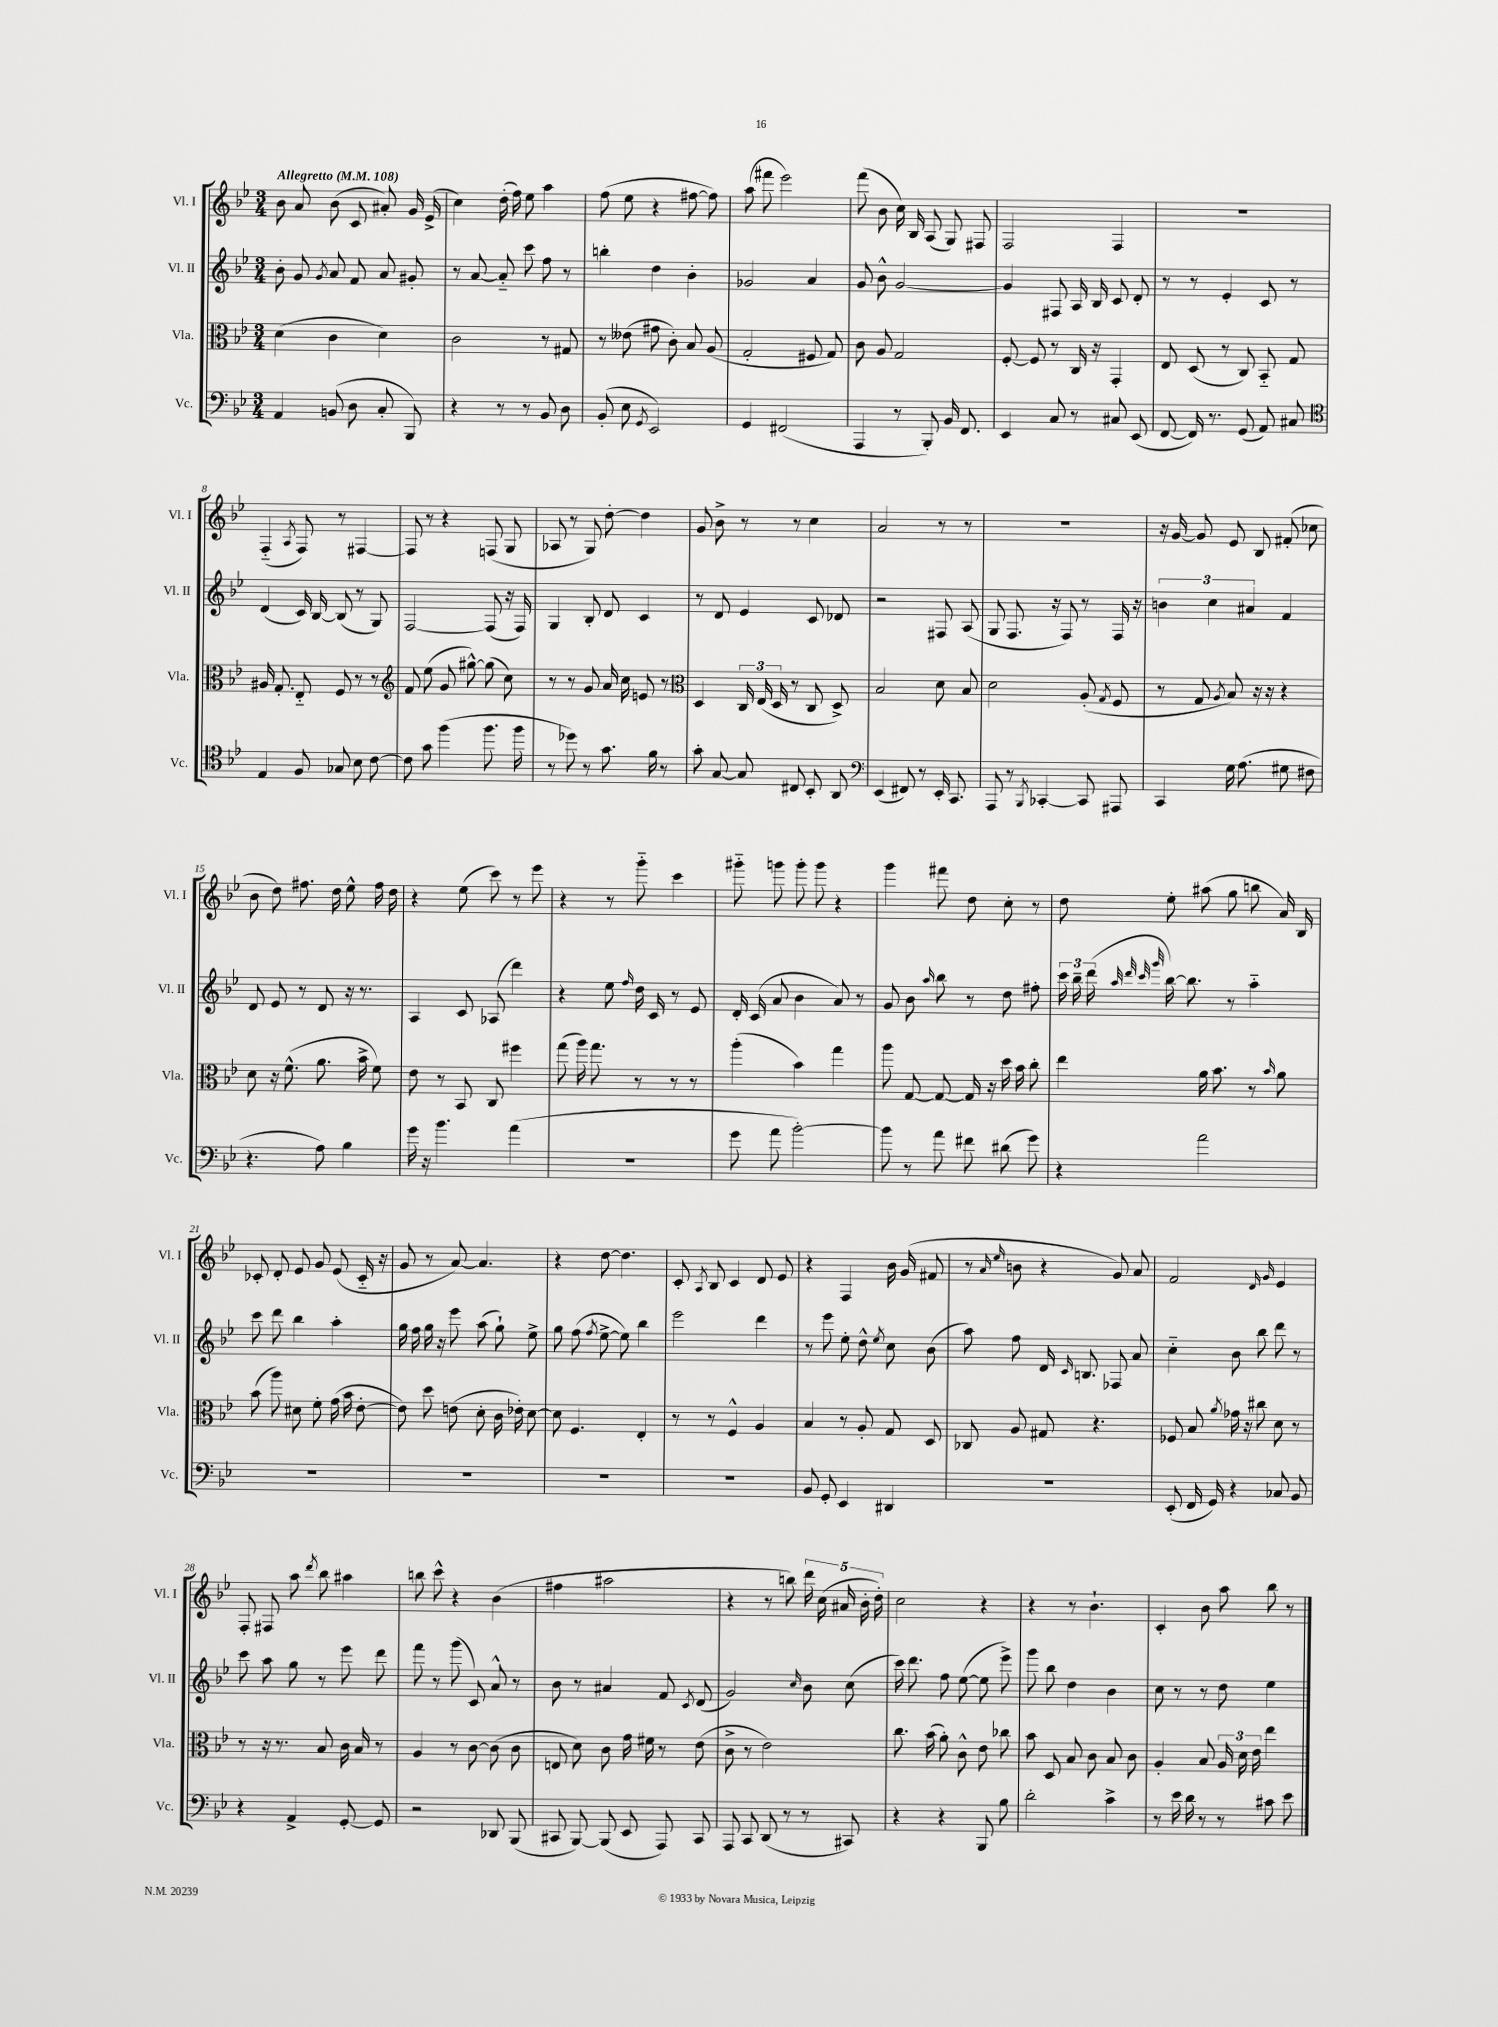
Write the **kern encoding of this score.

**kern	**kern	**kern	**kern
*staff4	*staff3	*staff2	*staff1
*clefF4	*clefC3	*clefG2	*clefG2
*k[b-e-]	*k[b-e-]	*k[b-e-]	*k[b-e-]
*M3/4	*M3/4	*M3/4	*M3/4
*MM108	*MM108	*MM108	*MM108
4AA	(4d	8b-'	8b-
.	.	8g	8a
.	.	8qg	.
(8BB	4c	8a	(8b-
8D	.	8f	8c
8C'	4d)	8a	8a#')
8BBB-)	.	8g#'	16g
.	.	.	(16e-^
=	=	=	=
4r	2c	8r	4cc)
.	.	[8a	.
8r	.	8a'~]	(16dd'
.	.	.	16ff)
8r	.	8ccc	8ee-
8BB-	8r	8ff	4aa
8D	8G#	8r	.
=	=	=	=
(8BB-'	8r	4bb'	(8ff
8E-	(8e--	.	8ee-
8qGG	.	.	.
2EE-)	8g#	4dd	4r
.	8c')	.	.
.	8B-	4b-'	[8ff#
.	(8A	.	8ff#])
=	=	=	=
4GG	2G'	2g-	(8aa
.	.	.	8fff#
(2FF#	.	.	2eee-)
.	8F#	4a	.
.	8G)	.	.
=	=	=	=
4AAA	8c	8g	(8fff
.	8A	8b-^^	8b-
8r	2G	[2g	16cc)
.	.	.	16B-
8BBB-')	.	.	(8A
16BB-	.	.	8G)
8.FF	.	.	.
.	.	.	8F#
=	=	=	=
4EE-	[8F'	4g]	2F
.	8F]	.	.
8C	8r	8F#	.
8r	16C	16A	.
.	16r	16B-	.
8C#	4GG'	8c	4F
(8EE-	.	8d'	.
=	=	=	=
[8FF	8E-	8r	2.r
16FF])	(8D	8r	.
8.r	.	.	.
.	8r	4e-'	.
(8GG	8C)	.	.
8AA)	8BB-'~	8c	.
8C#	8G	8r	.
=	=	=	=
*clefC4	*	*	*
4E-	16A#	(4d	(4F'~
.	8.G'	.	.
.	.	.	8qA
8F	8E-'~	16c)	8F)
.	.	[16B-	.
8G-	8F	(8B-]	8r
8B-	8r	8r	[4F#
[8c	8r	8G)	.
=	=	=	=
*	*clefG2	*	*
8c]	8f	[2F	8F#]
8g	(8ee-	.	8r
(4ff	8g	.	4r
.	[8gg#^^)	.	.
8.ff	(8gg#]	(8F]	(8F
.	8cc)	16r	8G
16ff	.	16F)	.
=	=	=	=
8r	8r	4G	8A-
8dd-)	8r	.	8r
8r	8g	8B-'	8G)
8.g	16a	8d	[8dd'
.	16cc	.	.
.	8e	4c	4dd]
16f	.	.	.
8r	8r	.	.
=	=	=	=
*	*clefC3	*	*
8g'	4D	8r	8g
[8G	.	8d	8b-^
8G]	24C	4e-	8r
.	(24E-	.	.
.	24D	.	.
8C#	8r	.	8r
8BB-'	8C	8c	4cc
8AA	8D^)	8d-	.
=	=	=	=
*clefF4	*	*	*
(4EE-	2B-	2r	2a
8FF#)	.	.	.
8r	.	.	.
16EE-'	8d	8F#	8r
8.CC	.	.	.
.	8B-	(8A	8r
=	=	=	=
8AAA	2d	8G	2.r
8r	.	8.F	.
8qBBB-	.	.	.
[4CC-'	.	.	.
.	.	16r	.
.	.	8F)	.
8CC-]	(8A'	8r	.
.	8qG	.	.
8AAA#	8F	16F	.
.	.	16r	.
=	=	=	=
4CC	8r	6b	16r
.	.	.	[16g
.	8G	.	8g]
.	.	6cc	.
.	8qA	.	.
16G	8B-)	.	8e-
(8.A	.	.	.
.	.	6a#	.
.	16r	.	8B-
.	16r	.	.
8G#	4r	4f	(8f#'
8F#	.	.	8cc-
=	=	=	=
4.r	8d	8d	8b-
.	16r	8e-	8dd)
.	(8.f^^	.	.
.	.	8r	8.ff#
8A)	8.a	8d	.
.	.	.	16dd
4B-	.	16r	8ee-^^
.	16b-^	8.r	.
.	8f)	.	16ff#
.	.	.	16dd
=	=	=	=
16g	8e-	4A	4r
16r	.	.	.
4.b-	8r	.	.
.	8BB-	8c	(8ee-
.	8C	(8A-	8ccc)
(4a	4ff#	4ddd)	8r
.	.	.	8eee-
=	=	=	=
2.r	(8gg	4r	4r
.	16aa)	.	.
.	8.gg	.	.
.	.	8ee-	8r
.	.	16qqff	.
.	8r	16dd	8ggg'~
.	.	16c	.
.	8r	8r	4ccc
.	8r	8e-	.
=	=	=	=
8g	(4aa'	16d'	8ggg#'~
.	.	(16c	.
8a	.	8a	8ggg
[2b-')	4b-)	4b-	8ggg'
.	.	.	8ggg
.	4gg	8a)	4r
.	.	8r	.
=	=	=	=
8b-]	8aa	8g	4ggg
8r	[8G	8b-	.
.	.	16qqaa	.
8a	8G_	8bb-	8fff#
8f#	16G]	8r	8dd
.	16r	.	.
(8d#	16dd	8dd	8cc'
.	16b-	.	.
8g)	8cc'	8ff#'	8r
=	=	=	=
4r	4ee-	24ccc	8dd
.	.	24bb-~	.
.	.	(24ddd	.
.	.	32qqaa	.
.	.	32qqddd	.
.	.	32qqccc	.
.	.	32qqggg	.
.	.	[16bb-)	8ee-'
.	.	8.bb-]	.
2a	16a	.	(8aa#
.	8.b-	.	.
.	.	8r	8gg
.	8r	4aa'~	8bb
.	16qqb-	.	.
.	8a	.	16a)
.	.	.	16B-
=	=	=	=
2.r	(8b-	8ccc	8c-'
.	8aa)	8ddd	8d'
.	8d#	4bb-	8e-
.	8f'	.	8g
.	(16g	4aa'	(8e-
.	16b-	.	.
.	[8e-'	.	16c-'~
.	.	.	16r
=	=	=	=
2.r	8e-])	16gg	8g
.	.	16ff	.
.	8dd	16gg	8r
.	.	16r	.
.	(8e	8eee-	[8a)
.	8d'	(8aa	4.a]
.	16c	8gg`)	.
.	16e-')	.	.
.	[8d	8ee-^	.
=	=	=	=
2.r	8d]	8gg	4r
.	4.F	(8ff	.
.	.	8qff	.
.	.	[8ee-^	[8dd
.	.	8ee-])	4.dd]
.	4E-'	4bb-	.
=	=	=	=
2.r	8r	2eee-	8c'
.	.	.	8qA
.	8r	.	8B-
.	4F^^	.	4c
.	4A	4ddd	8d
.	.	.	8e-
=	=	=	=
8BB-	4B-	8r	4r
8GG'	.	8eee-	.
4EE-	8r	8ee-'	4F
.	8A'	8dd^^	.
.	.	8qee-	.
4DD#	8G	8cc	16b-
.	.	.	(16g
.	8D	(8b-	8f#
=	=	=	=
2.r	8C-	8aa)	8r
.	.	.	16qqa
.	.	.	16qqee-
.	8A	8ff	8b
.	8G#	16d	4r
.	.	16qqc	.
.	.	8.B	.
.	4.r	.	.
.	.	8F-	8g)
.	.	8a	8a
=	=	=	=
(8EE-'	8F-	4cc'~	2f
16FF	8B-	.	.
16GG)	.	.	.
.	8qa	.	.
4r	16g-	8b-	.
.	16r	.	.
.	8cc#	8bb-	.
.	.	.	16qqd
.	.	.	16qqg
8C-	8d	8ddd	4e-
8BB-	8r	8r	.
=	=	=	=
4r	8r	8ccc	8F'
.	16r	8aa	8F#
.	8.r	.	.
4AA^	.	8gg	8aa
.	.	.	8qddd
.	8B-	8r	8bb-
[8GG'	16c	8eee-	4aa#
.	16B-	.	.
8GG]	8r	8ddd	.
=	=	=	=
2r	4A	8fff	8bb
.	.	8r	8ccc^^
.	8r	(8ggg	4r
.	[8c	8c)	.
8DD-	(8c]	8a^^	(4b-
(8BBB-	8c	8r	.
=	=	=	=
8CC#	8E	8b-	4ff#
[8BBB-)	8d)	8r	.
(8BBB-]	8c	4a#	2aa#
8EE-	16g	.	.
.	16f#	.	.
8AAA)	8r	8f	.
.	.	8qc	.
8CC#	(8e-	(8d	.
=	=	=	=
8AAA	8c^	2g)	4r
8CC	8r	.	.
(8DD	2e-)	.	8r
8r	.	.	8bb)
.	.	16qqcc	.
8r	.	8b-	20ddd
.	.	.	(20cc
.	.	.	20a#
8CC#)	.	(8cc	.
.	.	.	20b-'
.	.	.	20dd')
=	=	=	=
4r	8.cc	16ccc)	2cc
.	.	8.ddd	.
.	(16b-	.	.
4r	8a')	8ff	.
.	8c^^	([8ee-	.
8BBB-	8e-	8ee-]	4r
8B-	8cc-	8eee-^)	.
=	=	=	=
2d'	8b-	8ggg	4r
.	8D	8bb-	.
.	8B-	4dd	8r
.	8c	.	4.b-`
4c^	8B-	4b-	.
.	8c	.	.
=	=	=	=
8r	4A'	8cc	4c'
16e-	.	8r	.
16d	.	.	.
8r	8B-	8r	8b-
8r	24A	8dd	8aa
.	24d	.	.
.	24e-	.	.
8c#	4ee-	4ee-	8bb-
8e-	.	.	8r
==	==	==	==
*-	*-	*-	*-
